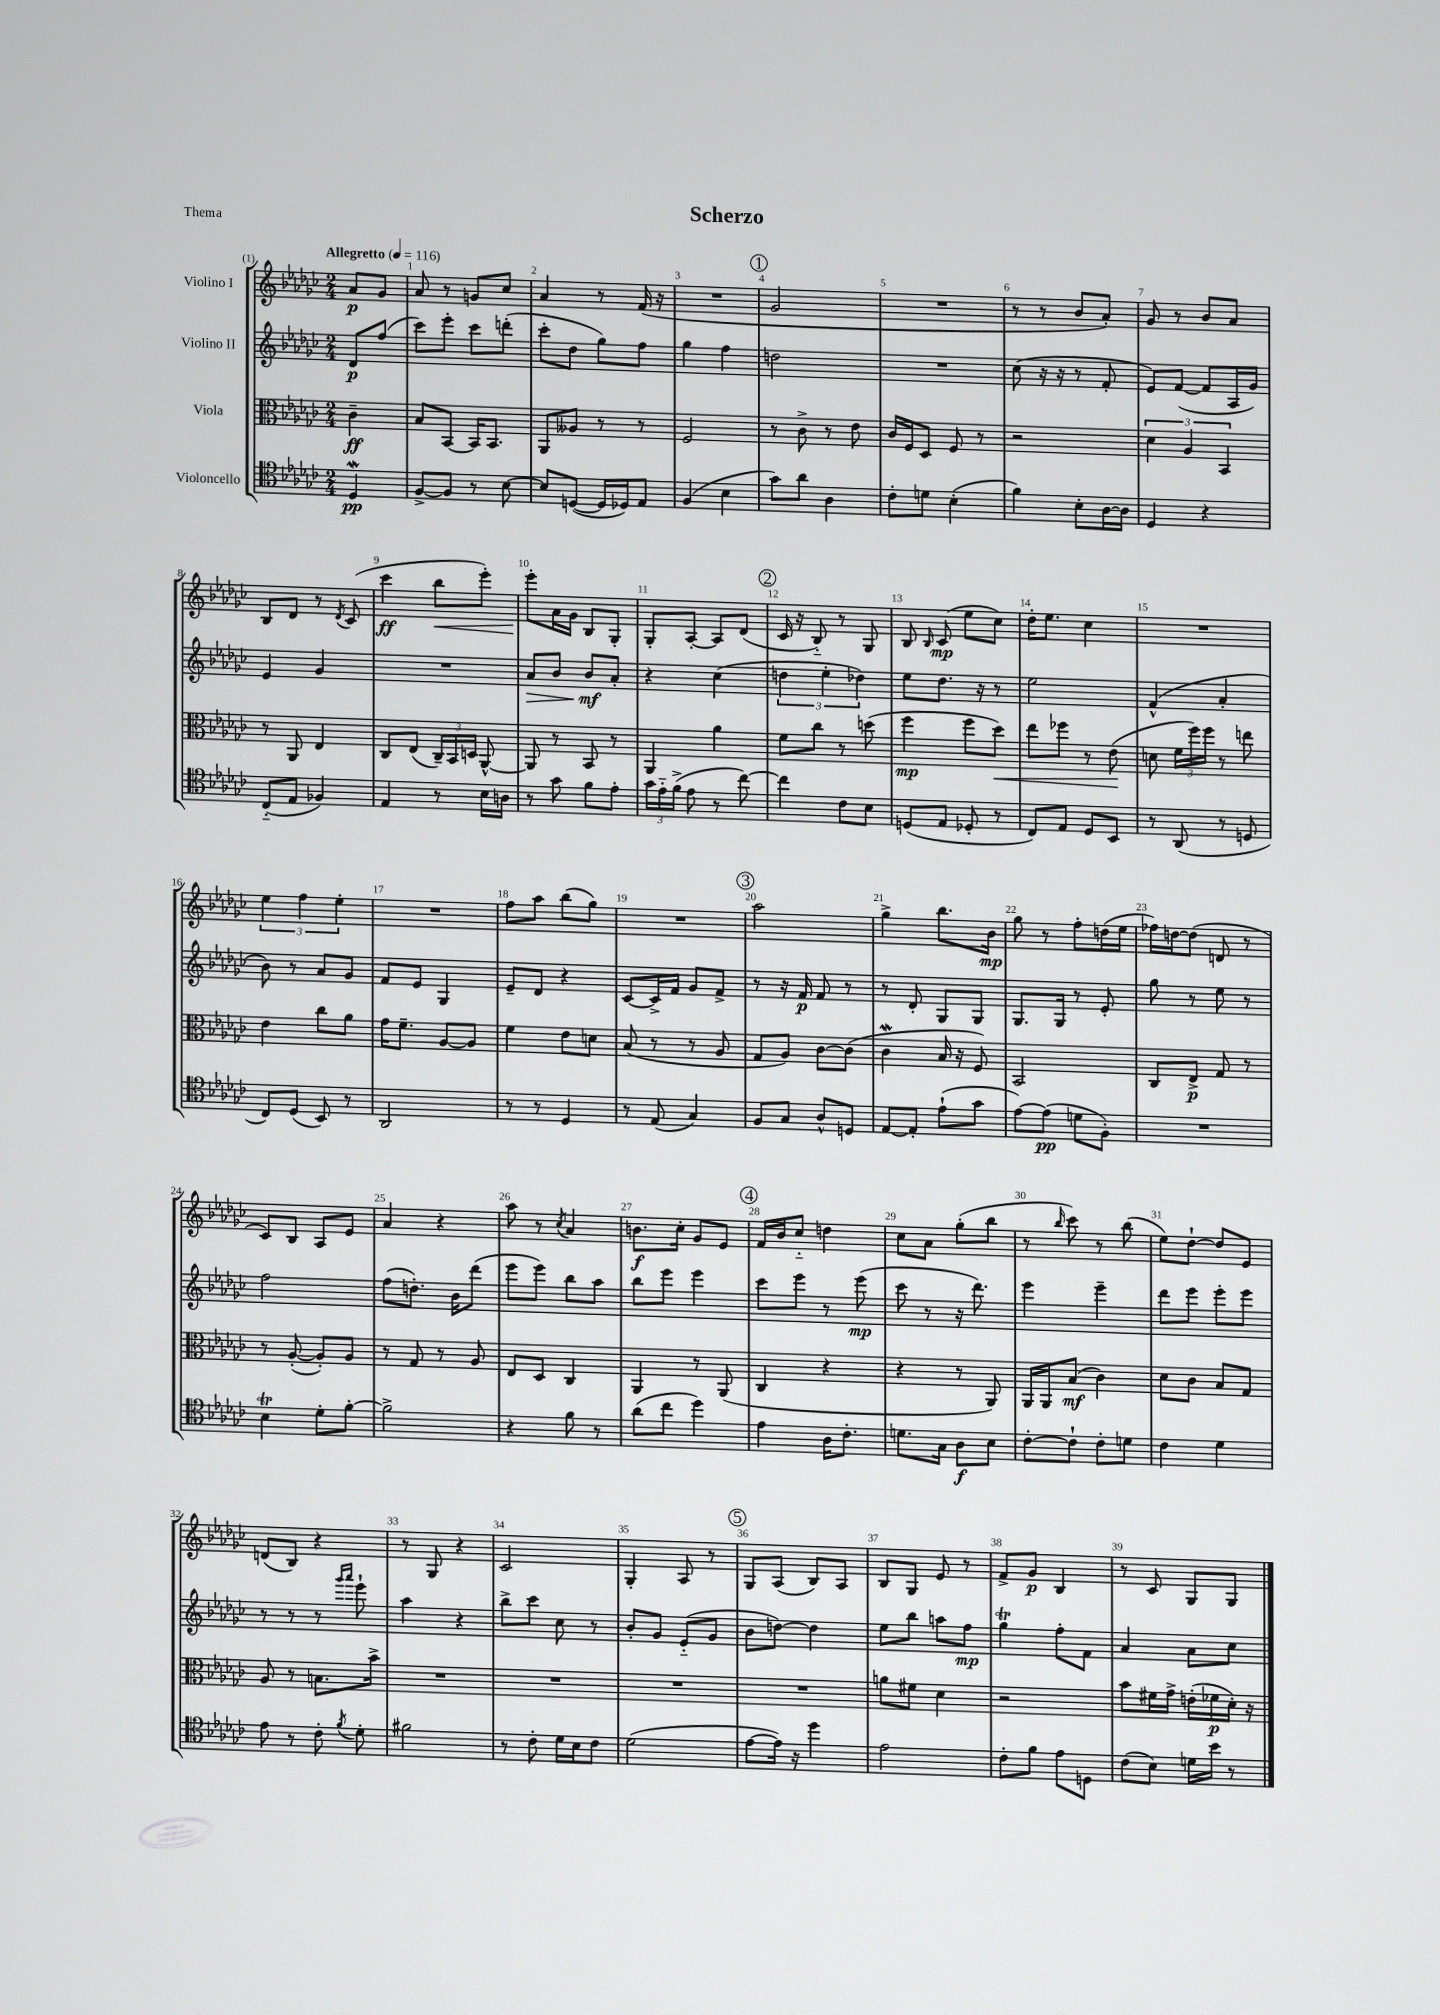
\header { title = "Scherzo" piece = "Thema" }
<<
\new StaffGroup <<
\new Staff = "s0" \with { instrumentName = "Violino I" } {
    \clef treble \key ges \major \numericTimeSignature \time 2/4 \partial 4 \tempo "Allegretto" 4 = 116
    \autoBeamOff aes'8[\p ges'8] |
    aes'8 r8 g'8[ ces''8] |
    aes'4 r8 f'16( r16 |
    R2 |
    \mark \markup { \circle "1" } ges'2 |
    R2 |
    r8 r8 bes'8[ aes'8]-.) |
    ges'8 r8 bes'8[ aes'8] |
    bes8[ des'8] r8 \acciaccatura { des'8 } ces'8( |
    ces'''4\ff bes''8[\< ees'''8]-.) |
    ees'''8[-.\! aes'16 ges'16] bes8[ ges8]-. |
    ges8[-. aes8]~-. aes8[ des'8]( |
    \mark \markup { \circle "2" } ces'16 r16 bes8-_) r8 ges8 |
    bes8 \grace { bes16 } ces'8\mp( ees''8[ ces''8]) |
    des''16[-. ees''8.] ces''4 |
    R2 |
    \tuplet 3/2 { ees''4 f''4 ees''4-. } |
    R2 |
    f''8[ aes''8] bes''8[( ges''8]) |
    R2 |
    \mark \markup { \circle "3" } aes''2 |
    ges''4-> bes''8.[ bes'16]\mp |
    ges''8 r8 f''8[-. d''16( ees''16] |
    fes''16[) d''16~ d''8]( d'8 r8 |
    ces'8[) bes8] aes8[ ees'8] |
    aes'4 r4 |
    aes''8 r8 \acciaccatura { ces''8 } aes'4 |
    b'8.[\f ces''16]-. ges'8[ ees'8] |
    \mark \markup { \circle "4" } f'16[ bes'16 ces''8]-_ d''4 |
    ces''8[ aes'8] ges''8[-.( bes''8] |
    r8 \grace { bes''16 } ces'''8) r8 bes''8( |
    ees''8[) des''8]~-! des''8[ ees'8] |
    d'8[( bes8]) r4 |
    r8 ges8 r4 |
    ces'2 |
    ges4-. aes8 r8 |
    \mark \markup { \circle "5" } ges8[ aes8]( bes8[) aes8] |
    bes8[ ges8] ees'8 r8 |
    f'8[-> ges'8]\p bes4 |
    r8 ces'8 ges8[ ges8] \bar "|." |
}
\new Staff = "s1" \with { instrumentName = "Violino II" } {
    \clef treble \key ges \major \numericTimeSignature \time 2/4 \partial 4
    \autoBeamOff des'8[\p f''8]( |
    ces'''8[) ees'''8]-. ces'''8[ d'''8]-.( |
    ces'''8[-. des''8] ges''8[) f''8] |
    ges''4 f''4 |
    \mark \markup { \circle "1" } d''2 |
    R2 |
    ces''8( r16 r16 r8 f'8-. |
    ees'8[) f'8]~( f'8[ aes16 ges'16]) |
    ees'4 ges'4 |
    R2 |
    aes'8[\> bes'8] bes'8[\mf\! aes'8]-. |
    r4 ces''4( |
    \mark \markup { \circle "2" } \tuplet 3/2 { d''4 ees''4-. des''4) } |
    ees''8[ des''8.] r16 r8 |
    ees''2 |
    f'4-^( aes'4-. |
    bes'8) r8 aes'8[ ges'8] |
    f'8[ ees'8] ges4 |
    ees'8[-- des'8] r4 |
    ces'8[~ ces'16-> f'16] ges'8[ f'8]-> |
    \mark \markup { \circle "3" } r8 r16 f'16\p f'8 r8 |
    r8 des'8-. ges8[ ges8] |
    ges8.[ ges16] r8 ees'8-. |
    ges''8 r8 ees''8 r8 |
    f''2 |
    f''8[( d''8.]-.) bes'16[ des'''8]( |
    ees'''8[ ees'''8]) bes''8[ aes''8] |
    bes''8[ ees'''8] ees'''4 |
    \mark \markup { \circle "4" } ces'''8[ ees'''8] r8 ees'''8\mp( |
    ces'''8 r8 r16 des'''8.) |
    ees'''4 ees'''4-- |
    des'''8[ ees'''8] ees'''8[-. ees'''8] |
    r8 r8 r8 \grace { ges'''16[ aes'''16] } ees'''8-! |
    aes''4 r4 |
    bes''8[-> ces'''8] ces''8 r8 |
    bes'8[-. ges'8] ees'8[-_( ges'8] |
    \mark \markup { \circle "5" } bes'8[ d''8]~) d''4 |
    ees''8[ bes''8] a''8[ f''8]\mp |
    ges''4\trill f''8[-. f'8] |
    aes'4 aes'8[ ces''8] \bar "|." |
}
\new Staff = "s2" \with { instrumentName = "Viola" } {
    \clef alto \key ges \major \numericTimeSignature \time 2/4 \partial 4
    \autoBeamOff ces'4--\ff |
    bes8[ bes,8]~ bes,16[ bes,8.] |
    aes,8[ aeses8] r8 r8 |
    f2 |
    \mark \markup { \circle "1" } r8 ces'8-> r8 ees'8 |
    ces'16[ f16 des8] f8 r8 |
    r2 |
    \tuplet 3/2 { des'4 aes4 bes,4 } |
    r8 aes,8 ees4 |
    ces8[ ees8]( \tuplet 3/2 { ces16[--) bes,16 d16] } aes,8~-^ |
    aes,8 r8 bes,8 r8 |
    aes,4 aes'4 |
    \mark \markup { \circle "2" } f'8[ ces''8] r8 d''8( |
    f''4\mp f''8[ des''8]\<) |
    ees''8[ fes''8] r8 ees'8\!( |
    d'8 \tuplet 3/2 { f'16[ f''16) f''16] } r8 e''8 |
    ees'4 ces''8[ aes'8] |
    ges'16[ f'8.]-- aes8[~ aes8] |
    f'4 ees'8[ d'8] |
    bes8( r8 r8 aes8 |
    \mark \markup { \circle "3" } ges8[ aes8]) ces'8[~ ces'8]( |
    ces'4\mordent bes16 r16 f8) |
    bes,2 |
    ces8[ ees8]->\p ges8 r8 |
    r8 aes8~-.( aes8[-.) aes8] |
    r8 ges8 r8 aes8 |
    ees8[ des8] ces4 |
    aes,4 r8 aes,8( |
    \mark \markup { \circle "4" } ces4 r4 |
    r4 r8 aes,8) |
    aes,16[ aes,16 bes8]\mf( ces'4) |
    des'8[ ces'8] bes8[ ges8] |
    aes8 r8 b8.[ bes'16]-> |
    R2 |
    R2 |
    R2 |
    \mark \markup { \circle "5" } R2 |
    a'8[ fis'8] des'4 |
    r2 |
    bes'8[ fis'16 ges'16]-> e'16[-.( fes'16\p des'16]-.) r16 \bar "|." |
}
\new Staff = "s3" \with { instrumentName = "Violoncello" } {
    \clef tenor \key ges \major \numericTimeSignature \time 2/4 \partial 4
    \autoBeamOff des4\mordent\pp |
    f8[~-> f8] r8 bes8~ |
    bes8[ d8]~( d16[ des16) ees8] |
    f4( bes4 |
    \mark \markup { \circle "1" } ges'8[) aes'8] aes4 |
    ces'8[-. d'8] bes4-.( |
    f'4) bes8[-. aes16~ aes16] |
    des4 r4 |
    ces8[-_( ees8] fes4) |
    ees4 r8 bes16[ a16] |
    r8 ges'8 f'8[ ees'8]-. |
    \tuplet 3/2 { ges'16[ ees'16-_ f'16]->( } ees'8 r8 ces''8~) |
    \mark \markup { \circle "2" } ces''4 ces'8[ bes8] |
    d8[( ees8] des8-. r8 |
    ces8[) ees8] des8[ bes,8] |
    r8 aes,8( r8 d8 |
    ces8[) des8]( bes,8) r8 |
    aes,2 |
    r8 r8 des4 |
    r8 ees8( ges4) |
    \mark \markup { \circle "3" } f8[ ges8] aes8[-^ d8] |
    ees8[~ ees8]-. ees'8[-!( ges'8] |
    ees'8[~) ees'8]\pp( d'8[ f8]-.) |
    R2 |
    bes4\trill des'8[-. f'8]~-. |
    f'2-> |
    r4 f'8 r8 |
    aes'8[( ces''8] des''4) |
    \mark \markup { \circle "4" } ees'4 aes16[ ces'8.]-. |
    d'8.[ ges16] aes8[\f bes8] |
    ces'8[~-. ces'8]-! ces'8[-. d'8] |
    ces'4 des'4 |
    ees'8 r8 ces'8-. \acciaccatura { f'8 } des'8-. |
    fis'2 |
    r8 ces'8-. des'16[ bes16 ces'8] |
    des'2( |
    \mark \markup { \circle "5" } ees'8[~ ees'16]) r16 des''4 |
    ees'2 |
    ces'8[-. f'8] ees'8[ d8] |
    ces'8[( bes8]) d'16[ bes'16] r8 \bar "|." |
}
>>
>>
\layout { \context { \Score \override BarNumber.break-visibility = ##(#f #t #t) barNumberVisibility = #all-bar-numbers-visible } }
